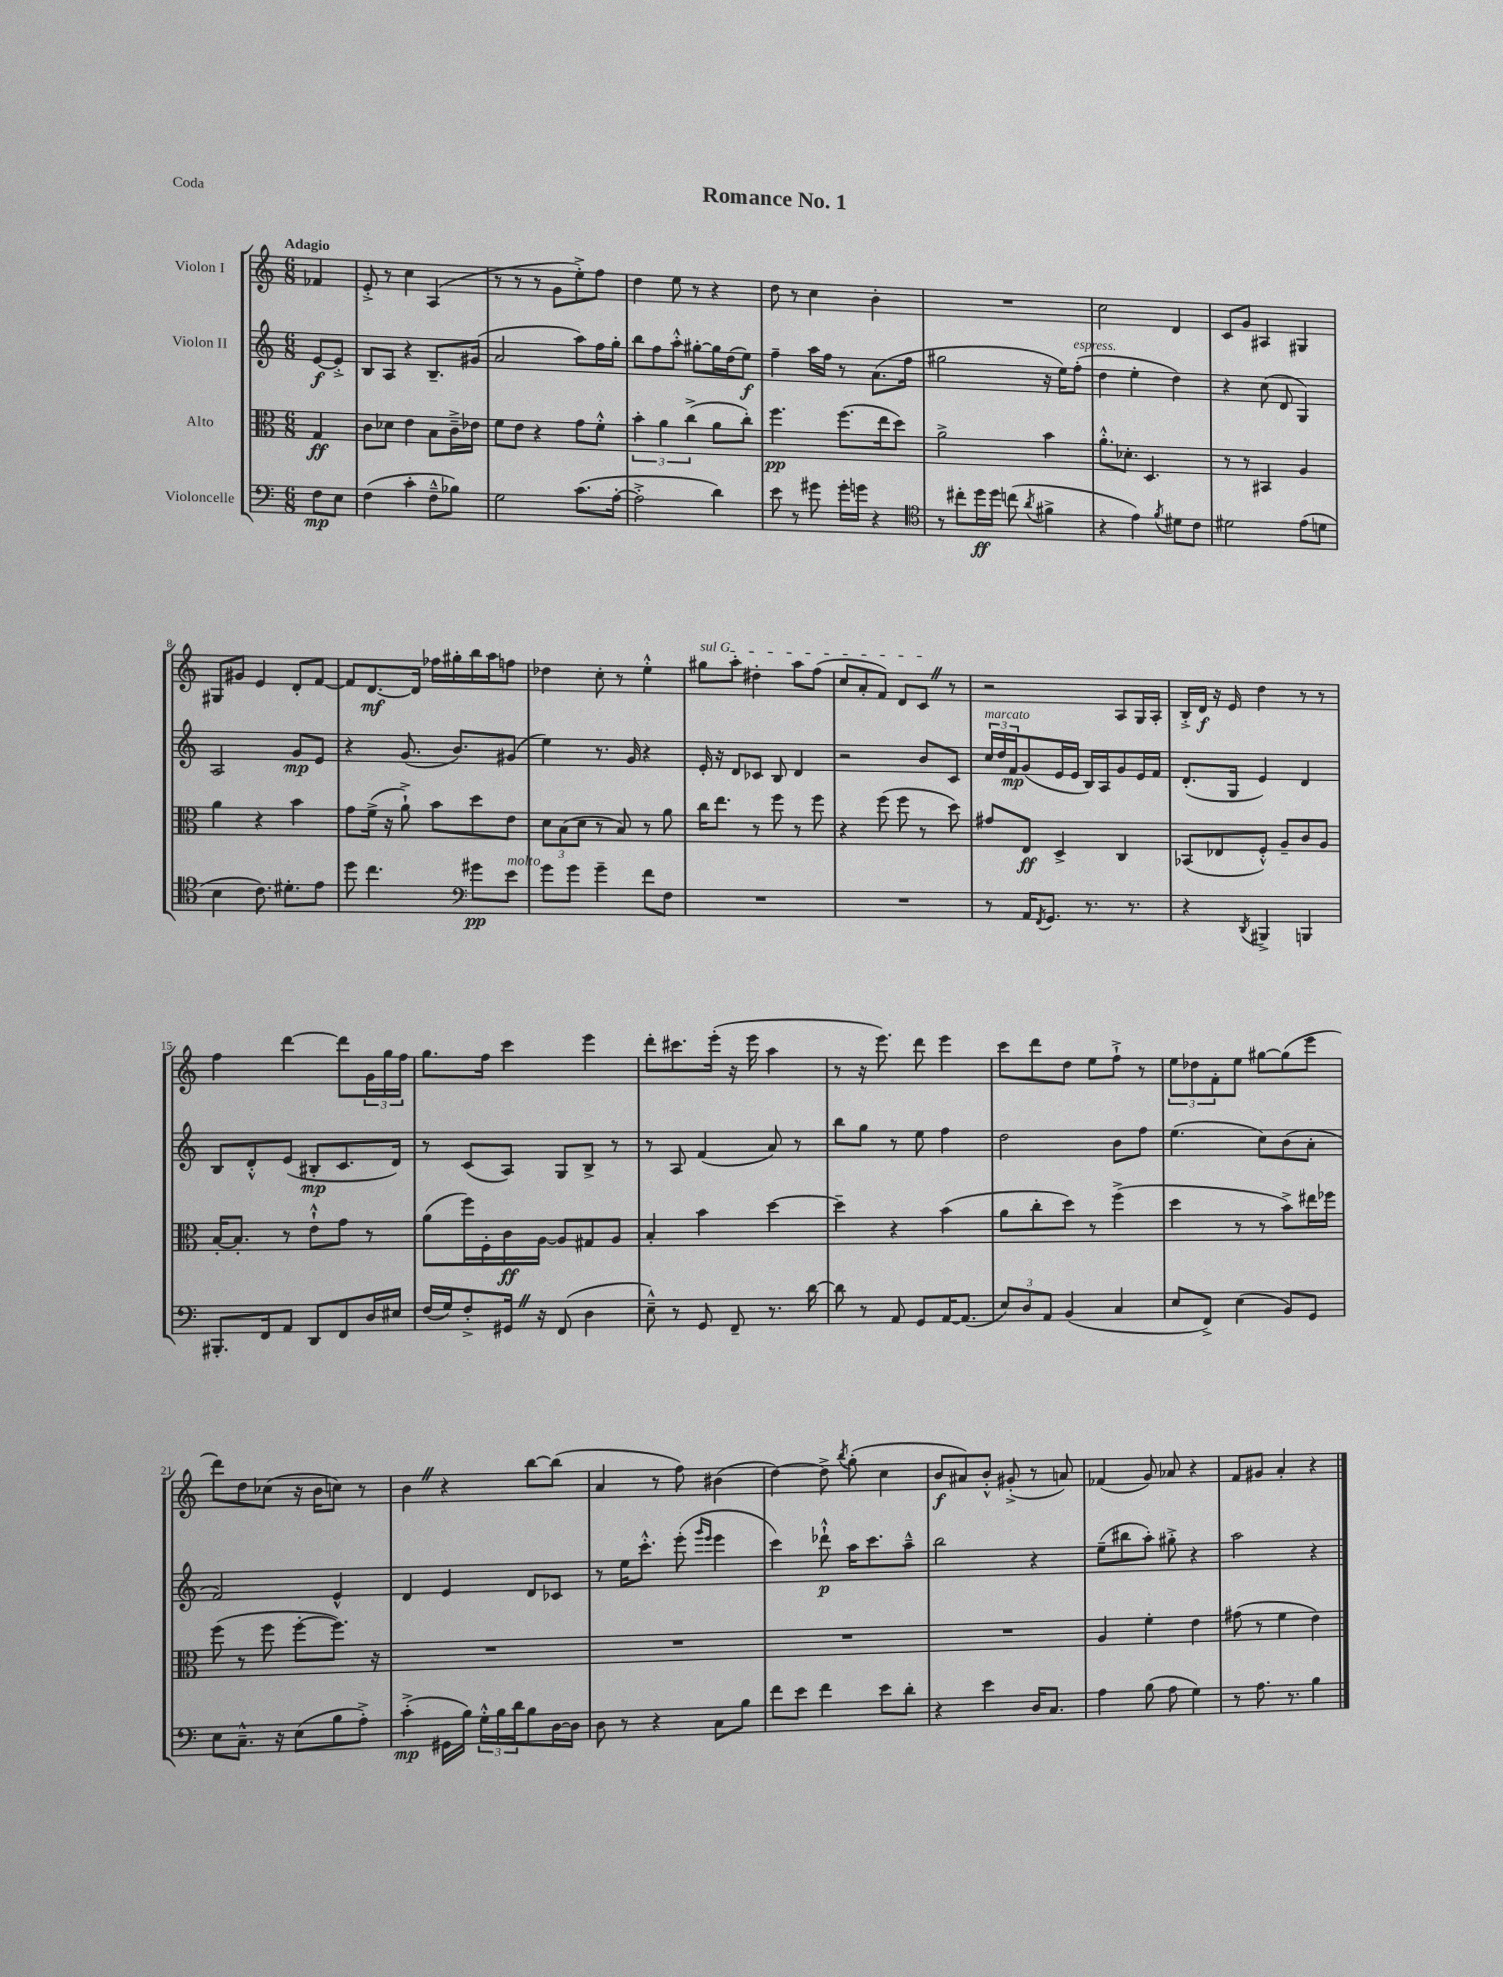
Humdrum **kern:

**kern	**dynam	**kern	**dynam	**kern	**dynam	**kern	**dynam
*part4	*part4	*part3	*part3	*part2	*part2	*part1	*part1
*staff4	*staff4	*staff3	*staff3	*staff2	*staff2	*staff1	*staff1
*I"Violoncelle	*	*I"Alto	*	*I"Violon II	*	*I"Violon I	*
*clefF4	*	*clefC3	*	*clefG2	*	*clefG2	*
*k[]	*	*k[]	*	*k[]	*	*k[]	*
*M6/8	*	*M6/8	*	*M6/8	*	*M6/8	*
=	=	=	=	=	=	=	=
!	!	!	!	!	!	!LO:TX:a:B:t=Adagio	!
8F\L	mp	4G/	ff	[8e/L	f	4f-X/	.
8E\J	.	.	.	8e'^/J]	.	.	.
=1	=1	=1	=1	=1	=1	=1	=1
(4F\	.	8c\L	.	8B/L	.	8e'^/	.
.	.	8d-X\J	.	8A/J	.	8r	.
4c'\	.	4e\	.	4r	.	4cc\	.
8F~^^\L	.	8B\L	.	8.B~/L	.	(4A/	.
8B-X\J)	.	16c~^\L	.	.	.	.	.
.	.	16e-X\JJ	.	(16g#X/Jk	.	.	.
=2	=2	=2	=2	=2	=2	=2	=2
2G\	.	8f\L	.	2a/	.	8r	.
.	.	8e\J	.	.	.	8r	.
.	.	4r	.	.	.	8r	.
.	.	.	.	.	.	8g\L	.
(8.c\L	.	8g\L	.	8aa\L)	.	8ee'^\)	.
.	.	8f'^^\J	.	16ff\L	.	8ff\J	.
[16A'\Jk	.	.	.	16gg'\JJ	.	.	.
=3	=3	=3	=3	=3	=3	=3	=3
2A'^\]	.	6b'\	.	8bb\L	.	4dd\	.
.	.	.	.	8ff\	.	.	.
.	.	6a\	.	.	.	.	.
.	.	.	.	8aa'^^\J	.	8ee\	.
.	.	(6cc^\	.	.	.	.	.
.	.	.	.	[8gg#X'\L	.	8r	.
4d\)	.	8a\L	.	16gg#\L]	.	4r	.
.	.	.	.	(16dd\J	.	.	.
.	.	8cc'\J)	.	8ee\J)	f	.	.
=4	=4	=4	=4	=4	=4	=4	=4
8e\	.	4.ff\	pp	4ff~\	.	8dd\	.
8r	.	.	.	.	.	8r	.
8g#X\	.	.	.	16aa\LL	.	4cc\	.
.	.	.	.	16ff\JJ	.	.	.
16g#'\LL	.	(8.ff\L	.	8r	.	.	.
16gn\JJ	.	.	.	.	.	.	.
4r	.	.	.	(8.a\L	.	4b'\	.
.	.	16ee\k	.	.	.	.	.
.	.	8dd\J)	.	.	.	.	.
.	.	.	.	16ff\Jk	.	.	.
=5	=5	=5	=5	=5	=5	=5	=5
*clefC4	*	*	*	*	*	*	*
8r	.	2a^\	.	2gg#X\	.	2.r	.
8cc#X'\L	.	.	.	.	.	.	.
16dd\L	ff	.	.	.	.	.	.
16dd\JJ	.	.	.	.	.	.	.
(8ccn\	.	.	.	.	.	.	.
8qa/	.	.	.	.	.	.	.
4f#X^\	.	4b\	.	16r	.	.	.
.	.	.	.	16ee\KL)	.	.	.
!	!	!	!	!LO:TX:a:i:t=espress.	!	!	!
.	.	.	.	(8ff'\J	.	.	.
=6	=6	=6	=6	=6	=6	=6	=6
4r	.	8.a'^^\L	.	4dd\	.	2cc\	.
.	.	8.d-X'\J	.	.	.	.	.
4e\)	.	.	.	4ee'\	.	.	.
.	.	4.D/	.	.	.	.	.
8qf/	.	.	.	.	.	.	.
8d#X\L	.	.	.	4dd\)	.	4d/	.
8c\J	.	.	.	.	.	.	.
=7	=7	=7	=7	=7	=7	=7	=7
2d#X\	.	8r	.	4r	.	8c/L	.
.	.	8r	.	.	.	8g/J	.
.	.	4BB#X/	.	(8cc\	.	4A#X/	.
.	.	.	.	8d/	.	.	.
(8e\L	.	4A/	.	4G/)	.	4G#X/	.
8dn\J	.	.	.	.	.	.	.
!!LO:LB:g=z
=8	=8	=8	=8	=8	=8	=8	=8
4B\	.	4a\	.	2A/	.	8G#X/L	.
.	.	.	.	.	.	8g#X/J	.
8.c\)	.	4r	.	.	.	4e/	.
8.d#X'\L	.	.	.	.	.	.	.
.	.	4b\	.	8g/L	mp	8d'/L	.
8e\J	.	.	.	8e/J	.	[8f/J	.
=9	=9	=9	=9	=9	=9	=9	=9
8dd\	.	8g\L	.	4r	.	8f/L]	.
4.cc\	.	(16f^\Jk	.	.	.	[8.d/	mf
.	.	16r	.	.	.	.	.
.	.	8a`^\)	.	(8.g/	.	.	.
.	.	.	.	.	.	16d/Jk]	.
.	.	8b\L	.	.	.	16ff-X\LL	.
.	.	.	.	8.b/L)	.	16gg#X'\	.
*clefF4	*	*	*	*	*	*	*
8g#X\L	pp	8dd\	.	.	.	16bb\	.
.	.	.	.	.	.	16aa\J	.
!LO:TX:a:i:t=molto	!	!	!	!	!	!	!
8e\J	.	8e\J	.	(8g#X/J	.	8ffn\J	.
=10	=10	=10	=10	=10	=10	=10	=10
8g\L	.	12d\L	.	4ee\)	.	4dd-X\	.
.	.	(12B\	.	.	.	.	.
8g\J	.	.	.	.	.	.	.
.	.	12d\J	.	.	.	.	.
4g~\	.	8r	.	8.r	.	8cc'\	.
.	.	8B/)	.	.	.	8r	.
.	.	.	.	16g/	.	.	.
8f\L	.	8r	.	4r	.	4ee'^^\	.
8F\J	.	8a\	.	.	.	.	.
=11	=11	=11	=11	=11	=11	=11	=11
!	!	!	!	!	!	!LO:TX:a:i:t=sul G	!
2.r	.	16cc\KL	.	16e'/	.	8gg#X\L	.
.	.	8.ee\J	.	16r	.	.	.
.	.	.	.	8d/L	.	8aa'\J	.
.	.	8r	.	8c-X/J	.	4dd#X'\	.
.	.	8ff\	.	8B/	.	.	.
.	.	8r	.	4d/	.	8aa\L	.
.	.	8ff\	.	.	.	(8ff\J	.
=12	=12	=12	=12	=12	=12	=12	=12
2.r	.	4r	.	2r	.	8cc/L	.
.	.	.	.	.	.	8a'/	.
.	.	(8ff\	.	.	.	8f/J)	.
.	.	8ff\	.	.	.	8d/L	.
.	.	8r	.	8b/L	.	8cZ/J	.
.	.	8dd\)	.	8c/J	.	8r	.
=13	=13	=13	=13	=13	=13	=13	=13
!	!	!	!	!LO:TX:a:i:t=marcato	!	!	!
8r	.	8g#X/L	.	24cc/LL	.	2r	.
.	.	.	.	24dd/	.	.	.
.	.	.	.	24f/J	mp	.	.
16AA/KL	.	8E/J	ff	(8g/	.	.	.
8qFF/	.	.	.	.	.	.	.
8.GG/J	.	.	.	.	.	.	.
.	.	4D^/	.	16e/L	.	.	.
.	.	.	.	16e/JJ	.	.	.
8.r	.	.	.	16B/LL)	.	.	.
.	.	.	.	16A/J	.	.	.
.	.	4C/	.	8g/	.	8A/L	.
8.r	.	.	.	.	.	.	.
.	.	.	.	16e/L	.	16G/L	.
.	.	.	.	16f/JJ	.	16A'/JJ	.
=14	=14	=14	=14	=14	=14	=14	=14
4r	.	(8BB-X/L	.	(8.d'/L	.	16B'^/LL	.
.	.	.	.	.	.	16d/JJ	f
.	.	8E-X/	.	.	.	16r	.
.	.	.	.	16G/Jk	.	16e/	.
8qDD/	.	.	.	.	.	.	.
4BBB#X^/	.	8F'^^/J)	.	4e/)	.	4dd\	.
.	.	8A~/L	.	.	.	.	.
4BBBn/	.	8c/	.	4d/	.	8r	.
.	.	8A/J	.	.	.	8r	.
!!LO:LB:g=z
=15	=15	=15	=15	=15	=15	=15	=15
8.BBB#X'/L	.	[16B'/KL	.	8B/L	.	4ff\	.
.	.	8.B'/J]	.	.	.	.	.
.	.	.	.	8d'^^/	.	.	.
16FF/k	.	.	.	.	.	.	.
8AA/J	.	8r	.	(8e/J	.	[4ddd\	.
8DD/L	.	8e`^^\L	.	8B#X'/L	mp	.	.
8FF/	.	8g\J	.	8.c/	.	8ddd\L]	.
16D/L	.	8r	.	.	.	24g\L	.
.	.	.	.	.	.	24gg\	.
16E#X/JJ	.	.	.	16d/Jk)	.	.	.
.	.	.	.	.	.	24ff\JJ	.
=16	=16	=16	=16	=16	=16	=16	=16
(16F/LL	.	(8a\L	.	8r	.	8.gg\L	.
16G/J)	.	.	.	.	.	.	.
8F'^/	.	16ff\L)	.	(8c/L	.	.	.
.	.	16F'\	.	.	.	16ff\Jk	.
16GG#XZ/Jk	.	16c\	ff	8A/J)	.	4ccc\	.
16r	.	[16A\JJ	.	.	.	.	.
(8FF/	.	8A/L]	.	8G/L	.	.	.
4D\	.	8G#X/	.	8B^/J	.	4eee\	.
.	.	8A/J	.	8r	.	.	.
=17	=17	=17	=17	=17	=17	=17	=17
8E~^^\)	.	4B'/	.	8r	.	8ddd'\L	.
8r	.	.	.	8A/	.	8.ccc#X\	.
8GG/	.	4b\	.	(4f/	.	.	.
.	.	.	.	.	.	(16eee'\Jk	.
8FF~/	.	.	.	.	.	16r	.
.	.	.	.	.	.	16eee\	.
8.r	.	[4dd\	.	8a/)	.	4aa\	.
.	.	.	.	8r	.	.	.
[16d\	.	.	.	.	.	.	.
=18	=18	=18	=18	=18	=18	=18	=18
8d\]	.	4dd~\]	.	8bb\L	.	8r	.
8r	.	.	.	8gg\J	.	16r	.
.	.	.	.	.	.	8.eee\)	.
8AA/	.	4r	.	8r	.	.	.
8GG/L	.	.	.	8ee\	.	8ddd\	.
[16AA/K	.	(4b\	.	4ff\	.	4eee\	.
(8.AA/J]	.	.	.	.	.	.	.
=19	=19	=19	=19	=19	=19	=19	=19
12E/L)	.	8a\L	.	2dd\	.	8ccc\L	.
12D/	.	.	.	.	.	.	.
.	.	8cc'\	.	.	.	8ddd\	.
12AA/J	.	.	.	.	.	.	.
(4BB/	.	8dd\J)	.	.	.	8dd\J	.
.	.	8r	.	.	.	8ee\L	.
4C/	.	(4ff^\	.	8b\L	.	8ff`^\J	.
.	.	.	.	8ff\J	.	8r	.
=20	=20	=20	=20	=20	=20	=20	=20
8E/L	.	4dd\	.	(4.ee\	.	12ee\L	.
.	.	.	.	.	.	12dd-X\	.
8FF^/J)	.	.	.	.	.	.	.
.	.	.	.	.	.	12f'\	.
(4E\	.	8r	.	.	.	8ee\J	.
.	.	8r	.	8cc\L)	.	[8gg#X\L	.
8BB/L)	.	8b^\L)	.	(8b\	.	(8gg#\]	.
8GG/J	.	16ee#X\L	.	8a'\J	.	8eee\J	.
.	.	16ff-X\JJ	.	.	.	.	.
!!LO:LB:g=z
=21	=21	=21	=21	=21	=21	=21	=21
8E\L	.	(8ff\	.	2f/)	.	8ddd\L)	.
8.C~^^\J	.	8r	.	.	.	8dd\	.
.	.	8ff\	.	.	.	(8cc-X\J	.
16r	.	.	.	.	.	.	.
(8E\L	.	[8ff'\L	.	.	.	16r	.
.	.	.	.	.	.	16b\KL	.
8B\	.	8.ff\J])	.	4e^^/	.	8ccn\J)	.
8A'^\J)	.	.	.	.	.	8r	.
.	.	16r	.	.	.	.	.
=22	=22	=22	=22	=22	=22	=22	=22
(4c'^\	mp	2.r	.	4d/	.	4bZ\	.
16GG#X\LL	.	.	.	4e/	.	4r	.
16B\JJ)	.	.	.	.	.	.	.
24G'^^\LL	.	.	.	.	.	.	.
24B\	.	.	.	.	.	.	.
24d\J	.	.	.	.	.	.	.
8B\	.	.	.	8d/L	.	[8bb\L	.
[16D\L	.	.	.	8c-X/J	.	(8bb\J]	.
16D\JJ]	.	.	.	.	.	.	.
=23	=23	=23	=23	=23	=23	=23	=23
8D\	.	2.r	.	8r	.	4a/	.
8r	.	.	.	16ee\KL	.	.	.
.	.	.	.	8.ccc'^^\J	.	.	.
4r	.	.	.	.	.	8r	.
.	.	.	.	(8eee'\	.	8ff\)	.
.	.	.	.	16qqggg/LL	.	.	.
.	.	.	.	16qqeee/JJ	.	.	.
8C\L	.	.	.	4eee\	.	(4b#X\	.
8B\J	.	.	.	.	.	.	.
=24	=24	=24	=24	=24	=24	=24	=24
8f\L	.	2.r	.	4ccc\)	.	[4dd\)	.
8e\J	.	.	.	.	.	.	.
4f\	.	.	.	8ddd-X`^^\	p	8dd^\]	.
.	.	.	.	.	.	8qbb/	.
.	.	.	.	16aa\KL	.	(8gg'\	.
.	.	.	.	8.ccc\	.	.	.
8e\L	.	.	.	.	.	4cc\	.
8d'\J	.	.	.	8aa~^^\J	.	.	.
=25	=25	=25	=25	=25	=25	=25	=25
4r	.	2.r	.	2bb\	.	8b/L	f
.	.	.	.	.	.	8a#X/)	.
4e\	.	.	.	.	.	8b'^^/J	.
.	.	.	.	.	.	(8g#X'^/	.
16D/KL	.	.	.	4r	.	8r	.
8.C/J	.	.	.	.	.	.	.
.	.	.	.	.	.	8an/)	.
=26	=26	=26	=26	=26	=26	=26	=26
4A\	.	4A/	.	(8ee~\L	.	(4f-X/	.
.	.	.	.	8bb#X\	.	.	.
(8B\	.	4f'\	.	8aa'\J)	.	8g/)	.
8A\	.	.	.	8gg#X'^\	.	8a-X/	.
4G\)	.	4e\	.	4r	.	4r	.
=27	=27	=27	=27	=27	=27	=27	=27
8r	.	(8g#X\	.	2aa\	.	8f/L	.
8.A\	.	8r	.	.	.	8g#X/J	.
.	.	4f\	.	.	.	4a'/	.
8.r	.	.	.	.	.	.	.
4B\	.	4e\)	.	4r	.	4r	.
==	==	==	==	==	==	==	==
*-	*-	*-	*-	*-	*-	*-	*-
